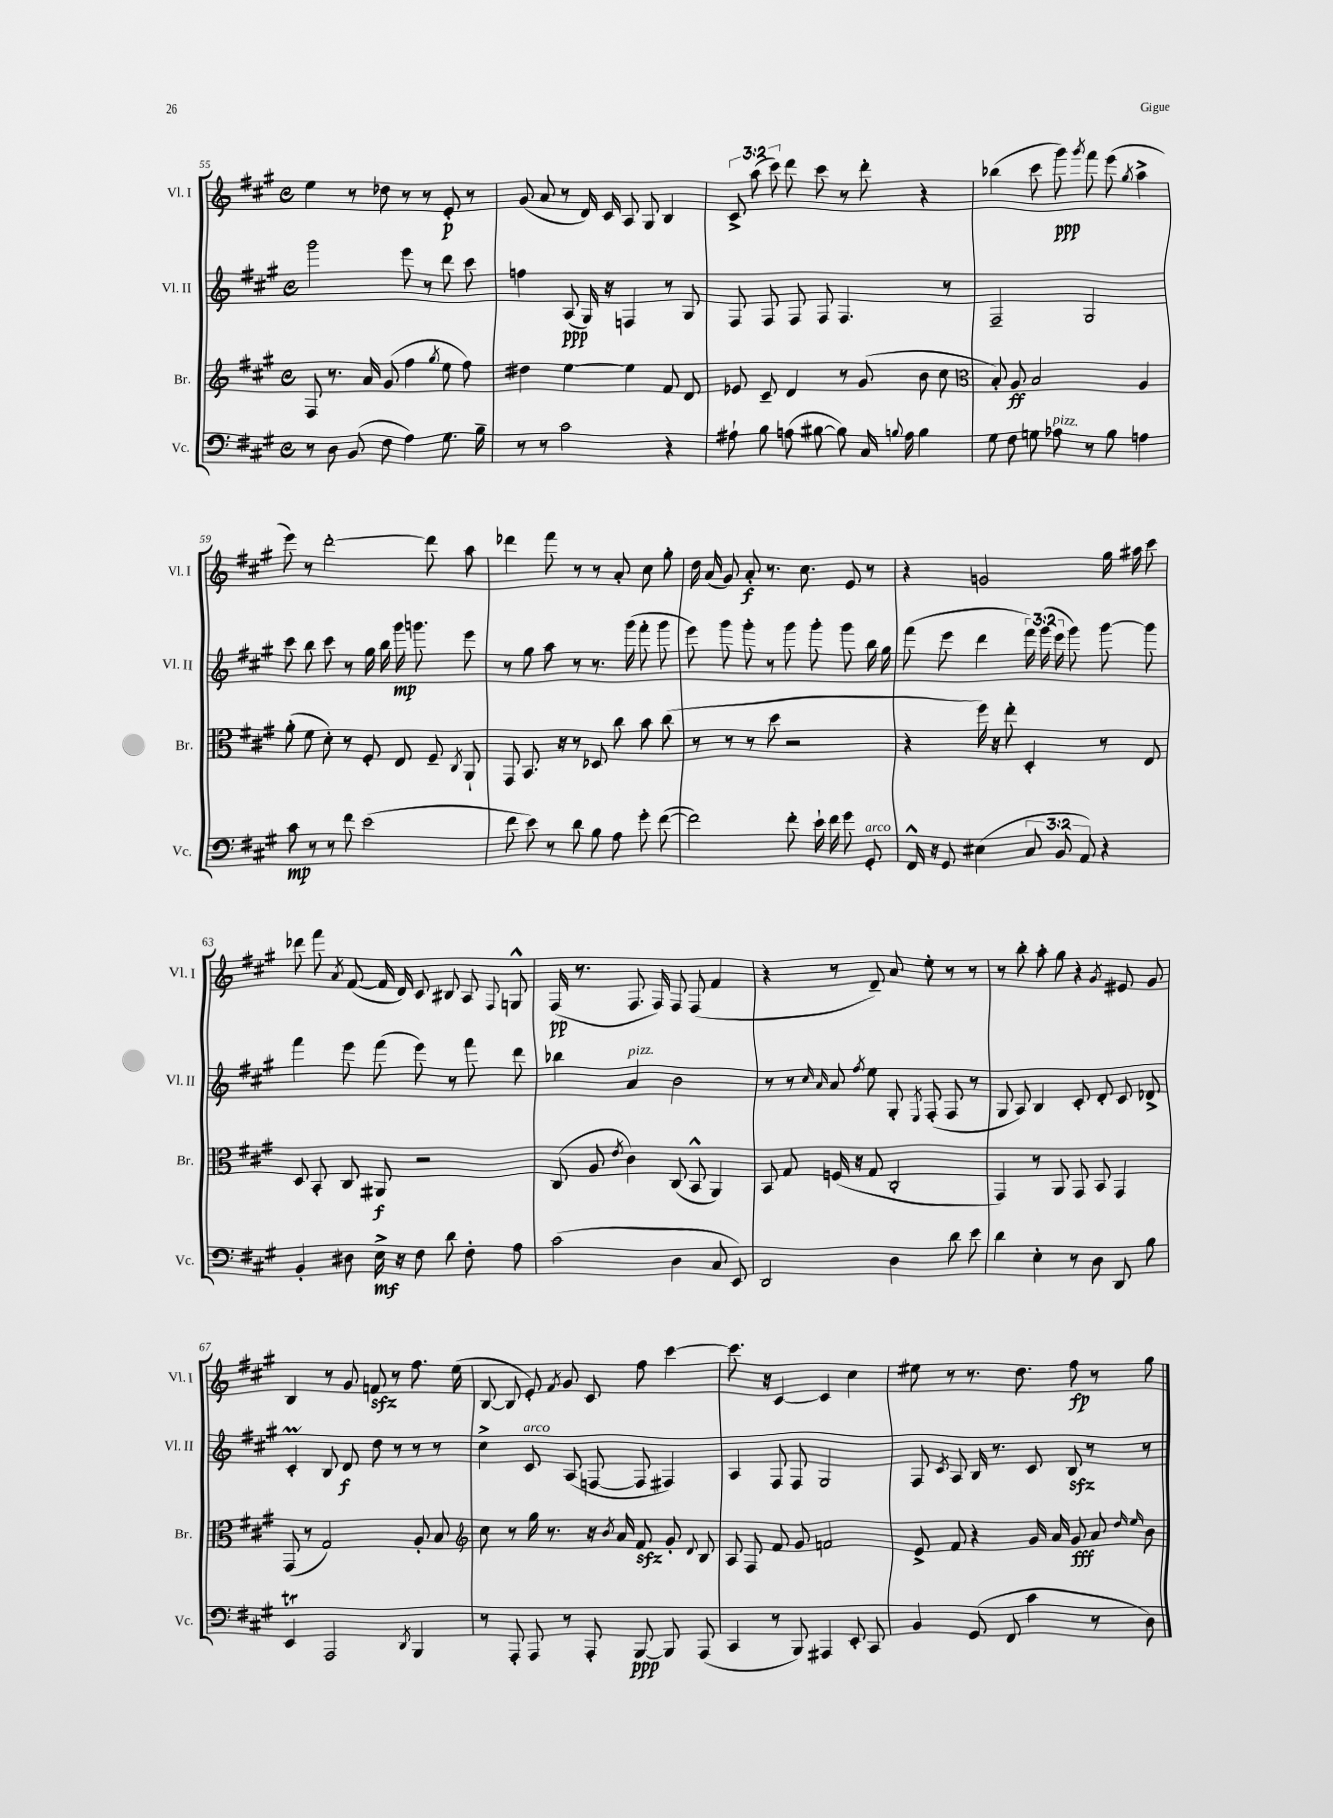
<<
\new StaffGroup <<
\new Staff = "s0" \with { instrumentName = "Vl. I" shortInstrumentName = "Vl. I" } {
    \clef treble \key a \major \defaultTimeSignature \time 4/4 \override Staff.TupletNumber.text = #tuplet-number::calc-fraction-text
    \autoBeamOff e''4 r8 des''8 r8 r8 e'8-.\p r8 |
    gis'8( a'8 r8 d'16) cis'16 a8 gis8 b4 |
    \tuplet 3/2 { cis'8-> a''8( cis'''8) } d'''8 cis'''8 r8 d'''8-. r4 |
    bes''4( cis'''8 gis'''8\ppp) \acciaccatura { gis'''8 } fis'''8 e'''8( \acciaccatura { gis''8 } a''4-> |
    e'''8) r8 d'''2~-. d'''8 a''8 |
    des'''4 fis'''8 r8 r8 a'8-. cis''8 gis''8-. |
    d''16 a'16( gis'8) a'8-.\f r8. cis''8. e'8 r8 |
    r4 g'2 gis''16 ais''16 cis'''8 |
    des'''8 fis'''8 \acciaccatura { a'8 } fis'8~( fis'16 d'16) cis'8 bis8 a8 \appoggiatura { fis8 } g8-^ |
    fis16\pp( r8. fis8. fis16) fis8 fis8( fis'4 |
    r4 r8 d'8--) a'8 e''8-. r8 r8 |
    r8 b''8-. a''8-. gis''8 r4 \acciaccatura { gis'8 } eis'8 gis'8 |
    b4 r8 gis'8 f'8\sfz r8 fis''8. e''16( |
    b8~ b8 e'8-.) \acciaccatura { fis'8 } gis'8 cis'8 fis''8 cis'''4~ |
    cis'''8. r16 cis'4~ cis'4 cis''4 |
    eis''8 r8 r8. d''8. fis''8\fp r8 gis''8 \bar "|." |
}
\new Staff = "s1" \with { instrumentName = "Vl. II" shortInstrumentName = "Vl. II" } {
    \clef treble \key a \major \defaultTimeSignature \time 4/4 \override Staff.TupletNumber.text = #tuplet-number::calc-fraction-text
    \autoBeamOff gis'''2 e'''8 r8 d'''8 cis'''8 |
    f''4 a8\ppp( gis16) r16 f4 r8 gis8 |
    fis8 fis8 fis8 fis8 fis4. r8 |
    fis2-- gis2 |
    cis'''8 b''8 cis'''8 r8 gis''16 b''16 gis'''16\mp g'''8. e'''8 |
    r8 gis''8 a''8 r8 r8. gis'''16( fis'''8-. gis'''8 |
    e'''8) gis'''8 gis'''8-. r8 gis'''8 gis'''8-. gis'''8 b''16 gis''16 |
    fis'''8( e'''8 d'''4 \tuplet 3/2 { fis'''16) gis'''16( e'''16 } gis'''8) gis'''8~ gis'''8 |
    fis'''4 e'''8 fis'''8( e'''8) r8 fis'''8 d'''8 |
    bes''4 a'4^\markup { \italic "pizz." } b'2 |
    r8 r8 \grace { cis''16 a'16 } a'8 \acciaccatura { fis''8 } e''8 gis8-. \acciaccatura { e8 } fis8-.( fis8 r8 |
    gis8 a8) b4 cis'8-. d'8-. cis'8 des'8-> |
    cis'4-.\prall b8 d'8\f d''8 r8 r8 r8 |
    cis''4-> cis'8^\markup { \italic "arco" } a8( f8~ f8 fis4) |
    a4 fis8 fis8 gis2 |
    fis8 \acciaccatura { cis'8 } a8 b16 r8. cis'8 b8\sfz r8 r8 \bar "|." |
}
\new Staff = "s2" \with { instrumentName = "Br." shortInstrumentName = "Br." } {
    \clef treble \key a \major \defaultTimeSignature \time 4/4
    \autoBeamOff fis8 r8. a'16 gis'8( fis''4 \acciaccatura { gis''8 } e''8 fis''8) |
    dis''4 e''4~ e''4 fis'8 d'8 |
    ees'8 cis'8-- d'4 r8 gis'8( b'8 cis''8 |
    \clef alto b8-.) a8\ff b2 a4 |
    a'8-.( fis'8 d'8-.) r8 fis8-. e8 fis8-- \acciaccatura { cis8 } a,8-! |
    gis,8 b,8. r16 r8 des8 cis''8 b'8 cis''8( |
    r8 r8 r8 d''8 r2 |
    r4 fis''16) r16 e''8-. d4-. r8 e8 |
    d8 b,8-. cis8 ais,8\f r2 |
    cis8( a8 \acciaccatura { e'8 } cis'4) cis8( b,8-^ a,4) |
    b,8 gis8 f16( r16 gis8 cis2-. |
    gis,4) r8 a,8 gis,8 b,8 gis,4 |
    gis,8( r8 gis2) a8-. b8 |
    \clef treble cis''8 r8 gis''16 r8. r16 \acciaccatura { b'8 } a'16 fis'8\sfz gis'8-. \appoggiatura { d'8 } b8 |
    a8 fis8 fis'8 gis'8 f'2 |
    e'8-> fis'8 r4 gis'16 a'16 gis'8\fff a'8 \grace { d''16 e''16 } b'8 \bar "|." |
}
\new Staff = "s3" \with { instrumentName = "Vc." shortInstrumentName = "Vc." } {
    \clef bass \key a \major \defaultTimeSignature \time 4/4 \override Staff.TupletNumber.text = #tuplet-number::calc-fraction-text
    \autoBeamOff r8 d8 b,8( fis8 a4) gis8. b16-- |
    r8 r8 cis'2 r4 |
    ais8-! b8 a8( bis8~ bis8) cis16 \appoggiatura { b8 } a16 b4 |
    gis8 fis8 g8 aes8^\markup { \italic "pizz." } r8 b8 a4 |
    cis'8\mp r8 r8 fis'8 e'2( |
    fis'8 e'8) r8 d'8 b8 a8 gis'8-. fis'8~( |
    fis'2) fis'8-. e'16-! fis'16 gis'8 gis,8-.^\markup { \italic "arco" } |
    fis,16-^ r16 gis,8 eis4( \tuplet 3/2 { cis8 b,8 a,8) } r4 |
    b,4-. dis8 e16->\mf r16 fis8 d'8 fis8-. a8 |
    cis'2( d4 cis8 e,8) |
    d,2 d4 d'8 e'8 |
    d'4 e4-. r8 d8 d,8 b8 |
    e,4\trill a,,2 \acciaccatura { d,8 } b,,4 |
    r8 a,,8-. a,,8 r8 a,,8-. b,,8~\ppp b,,8 a,,8( |
    cis,4 r8 b,,8) ais,,4 e,8-. cis,8 |
    b,4 gis,8( fis,8 cis'4 r8 d8) \bar "|." |
}
>>
>>
\layout { \context { \Score currentBarNumber = #55 } }
